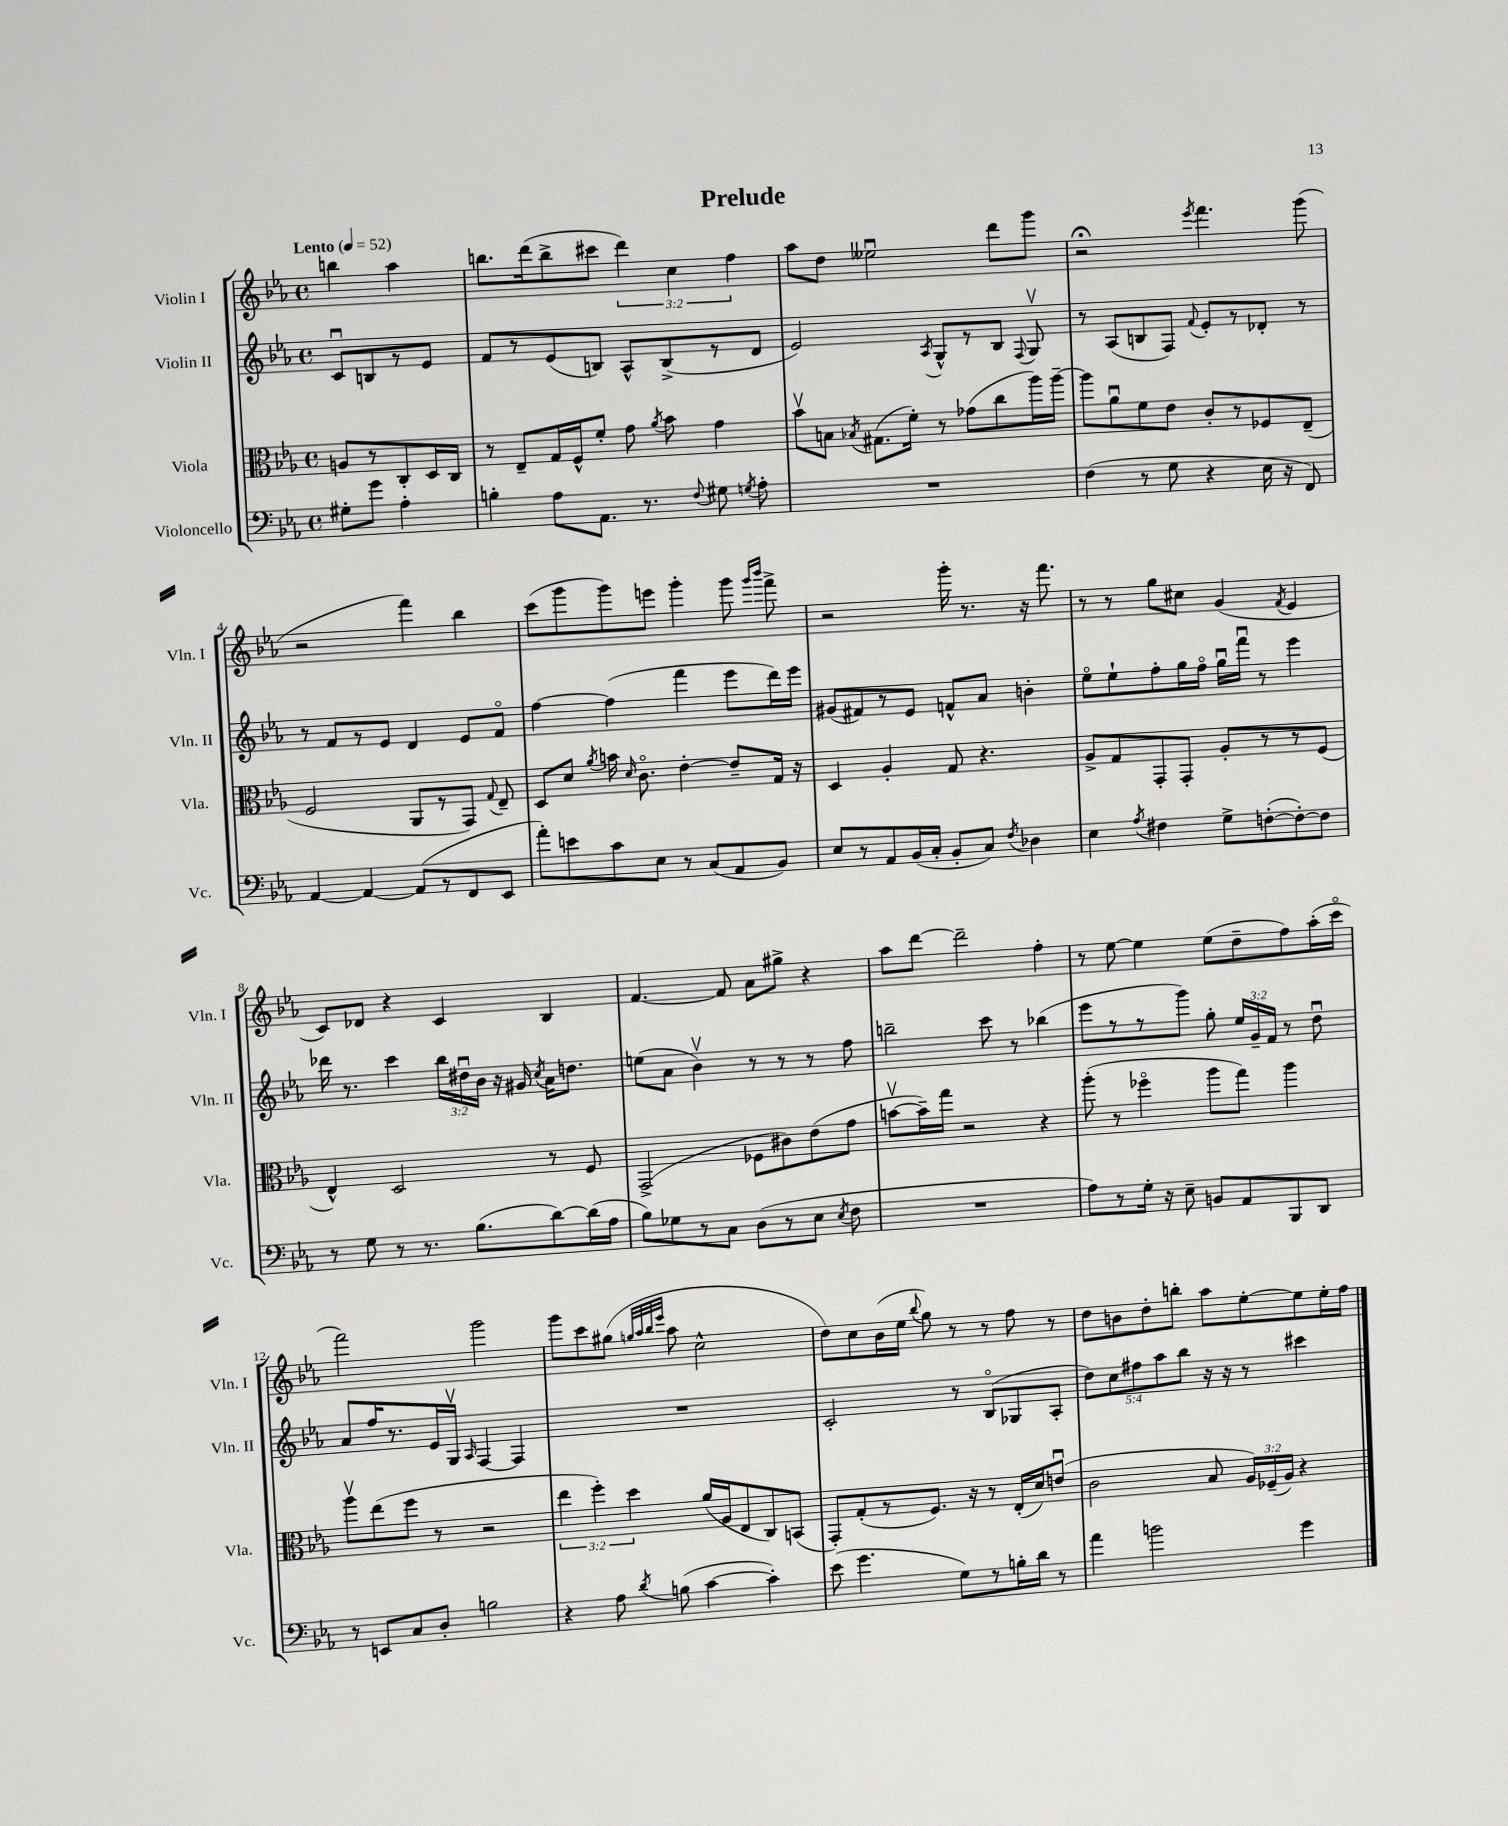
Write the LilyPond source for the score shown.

\header { title = "Prelude" }
<<
\new StaffGroup <<
\new Staff = "s0" \with { instrumentName = "Violin I" shortInstrumentName = "Vln. I" } {
    \clef treble \key ees \major \defaultTimeSignature \time 4/4 \override Staff.TupletNumber.text = #tuplet-number::calc-fraction-text \partial 2 \tempo "Lento" 4 = 52
    \autoBeamOff b''4 aes''4 |
    b''8.[ d'''16( b''8-> cis'''8] \tuplet 3/2 { d'''4) c''4 f''4 } |
    aes''8[ d''8] eeses''2\downbow d'''8[ g'''8] |
    r2\fermata \acciaccatura { ees'''8 } f'''4. g'''8( |
    r2 f'''4) bes''4 |
    c'''8[( g'''8 g'''8) e'''8] g'''4-. g'''8 \grace { g'''16[ bes'''16] } f'''8-> |
    r2 g'''16-. r8. r16 f'''8. |
    r8 r8 g''8[ cis''8] g'4( \acciaccatura { f'8 } ees'4 |
    c'8[) des'8] r4 c'4 bes4 |
    f'4.~ f'8 aes'8[ gis''8]-> r4 |
    aes''8[ d'''8]~ d'''2-- f''4-. |
    r8 ees''8~ ees''4 ees''8[( d''8-- f''8) aes''16-.( c'''16]\flageolet |
    f'''2) g'''2 |
    g'''8[ c'''8 gis''8]( \grace { g''32[ aes''32 bes''32 ees'''32] } aes''8 c''2-^ |
    d''8[) c''8 bes'16( ees''16] \appoggiatura { bes''8 } g''8) r8 r8 f''8 r8 |
    d''8[ b'8 d''8-. b''8]-. aes''8[ ees''8~-. ees''8 ees''16-. f''16] \bar "|." |
}
\new Staff = "s1" \with { instrumentName = "Violin II" shortInstrumentName = "Vln. II" } {
    \clef treble \key ees \major \defaultTimeSignature \time 4/4 \override Staff.TupletNumber.text = #tuplet-number::calc-fraction-text \partial 2
    \autoBeamOff c'8[\downbow b8 r8 ees'8] |
    f'8[ r8 ees'8( b8]) aes8[-^ b8->( r8 d'8] |
    ees'2) \acciaccatura { aes8 } g8[-^ r8 bes8] \appoggiatura { f8 } g8\upbow |
    r8 aes8[( b8 f8]) \appoggiatura { f'8 } ees'8[-. r8 des'8]-. r8 |
    r8 f'8[ r8 ees'8] d'4 ees'8[ f'8]\flageolet |
    f''4~ f''4( f'''4 ees'''8[ d'''16) ees'''16] |
    gis'8[( fis'8) r8 ees'8] f'8[-^ aes'8] b'4-. |
    ees''8[\flageolet ees''8-! f''8-. g''16 f''16]\flageolet g''16[\downbow f'''16]\downbow r8 ees'''4 |
    des'''16 r8. c'''4 \tuplet 3/2 { bes''16[ dis''16\downbow bes'16] } r16 gis'16 \acciaccatura { c''8 } aes'16[ d''8.] |
    e''8[( aes'8] bes'4\upbow) r8 r8 r8 f''8 |
    b''2-- c'''8 r8 bes''4( |
    ees'''8[ r8 r8 g'''8]) g''8-. \tuplet 3/2 { ees''16[ g'16-- f'16] } r8 d''8\downbow |
    aes'8[ f''16 r8. ees'16 g16]\upbow \grace { aes16 } f4~ f4 |
    R1 |
    c'2-. r8 bes8[\flageolet( ges8 aes8]-. |
    \tuplet 5/4 { d''8[) c''8 fis''8 aes''8 bes''8] } r16 r16 r8 cis'''4 \bar "|." |
}
\new Staff = "s2" \with { instrumentName = "Viola" shortInstrumentName = "Vla." } {
    \clef alto \key ees \major \defaultTimeSignature \time 4/4 \override Staff.TupletNumber.text = #tuplet-number::calc-fraction-text \partial 2
    \autoBeamOff a8[ r8 c8-. d16 c16] |
    r8 ees8[-- g16 f16-^ f'8]-. g'8 \acciaccatura { aes'8 } bes'8 g'4 |
    bes'8[\upbow b8] \acciaccatura { bes8 } gis8.[( f'16]-.) r8 ges'8[( c''8 aes''16) aes''16]~-- |
    aes''8[ aes'8\downbow f'8 ees'8] c'8[-. r8 fes8 ees8]--( |
    f2 aes,8[ r8 g,8]) \appoggiatura { g8 } ees8-- |
    d8[ d'8] \acciaccatura { aes'8 } b'16 \grace { d'16 } c'8.\flageolet ees'4~-. ees'8[-- g16] r16 |
    d4 aes4-. g8 r4. |
    aes8[-> g8 g,8-. g,8]-. aes8[-. r8 r8 f8]( |
    ees4-^) d2 r8 f8 |
    g,2->( fes8[ cis'8) ees'8( g'8] |
    b'8[~\upbow b'16--) g''16] r2 r4 |
    aes''8-.( r8 fes''4\flageolet aes''8[ g''8]) aes''4 |
    aes''8[\upbow ees''8( f''8] r8 r2 |
    \tuplet 3/2 { ees''4 f''4-.) d''4 } aes'16[( aes16 ees8 c8) b,8]( |
    g,8[-.) g8-.( r8 f8.]) r16 r8 ees16[-.( d'16) e'8]\downbow( |
    c'2 bes8 \tuplet 3/2 { aes16[) fes16--( aes16]) } r4 \bar "|." |
}
\new Staff = "s3" \with { instrumentName = "Violoncello" shortInstrumentName = "Vc." } {
    \clef bass \key ees \major \defaultTimeSignature \time 4/4 \partial 2
    \autoBeamOff gis8[-. g'8] aes4-. |
    b4-. aes8[ aes,8.] r8. \appoggiatura { f8 } gis8 \acciaccatura { g8 } aes8-. |
    R1 |
    f4( r8 g8 r4 ees16 r16 f,8) |
    aes,4~ aes,4~ aes,8[( r8 f,8 ees,8] |
    aes'8[-.) e'8 c'8 ees8] r8 c8[( aes,8 bes,8]) |
    ees8[ r8 aes,8 bes,16( c16]-. bes,8[-. c8]) \acciaccatura { f8 } des4 |
    ees4 \acciaccatura { aes8 } fis4 g8[-> f8~-.( f8~-.) f8] |
    r8 g8 r8 r8. bes8.[( d'8~) d'16( aes16] |
    bes8[) ges8 r8 c8] d8[( r8 ees8] \acciaccatura { ees8 } f8 |
    R1 |
    aes8[) r8 g16]-. r16 ees8-- b,8[ aes,8 bes,,8 d,8] |
    r8 e,8[ c8 d8]-. b2 |
    r4 aes8 \acciaccatura { d'8 } b8( c'4~ c'4-.) |
    ees'8( g'4. g8[) r8 b16-. d'16] r8 |
    aes'4 b'2 g'4 \bar "|." |
}
>>
>>
